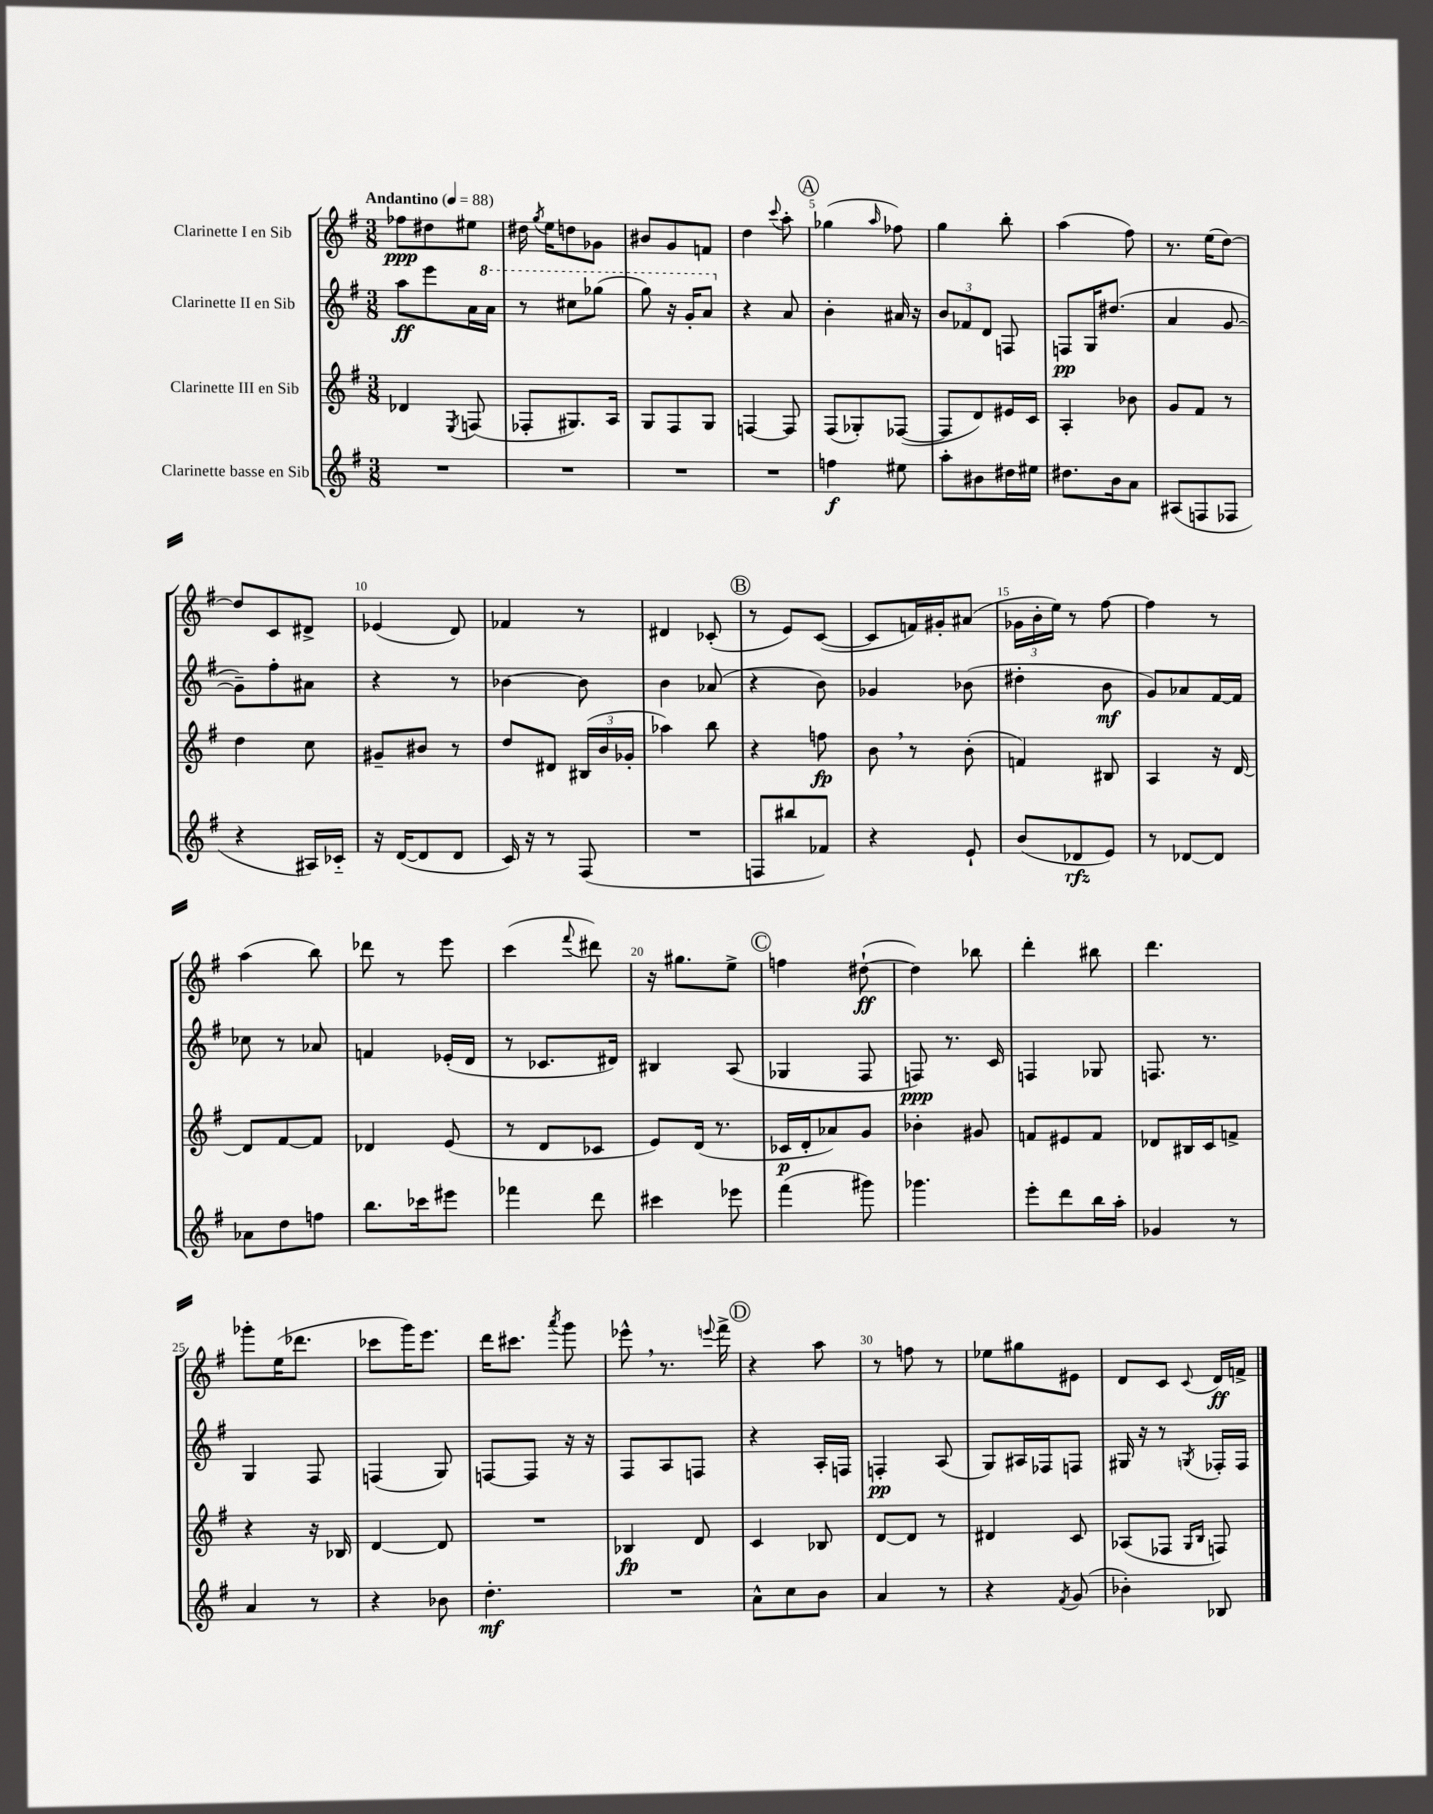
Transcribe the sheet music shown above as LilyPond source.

<<
\new StaffGroup <<
\new Staff = "s0" \with { instrumentName = "Clarinette I en Sib" } {
    \clef treble \key g \major \numericTimeSignature \time 3/8 \tempo "Andantino" 4 = 88
    \autoBeamOff fes''8[\ppp dis''8 eis''8] |
    dis''16 \acciaccatura { g''8 } e''16[ d''8 ges'8] |
    bis'8[ g'8 f'8] |
    d''4 \appoggiatura { c'''8 } a''8-. |
    \mark \markup { \circle "A" } ges''4( \grace { a''16 } fes''8) |
    g''4 b''8-. |
    a''4( fis''8) |
    r8. e''16[( d''8]~) |
    d''8[ c'8 dis'8]-> |
    ees'4( d'8) |
    fes'4 r8 |
    dis'4 ces'8-.( |
    \mark \markup { \circle "B" } r8 e'8[) c'8]~( |
    c'8[ f'16) gis'16-. ais'8]( |
    \tuplet 3/2 { ges'16[ b'16-. e''16]) } r8 fis''8~ |
    fis''4 r8 |
    a''4( b''8) |
    des'''8 r8 e'''8 |
    c'''4( \appoggiatura { fis'''8 } dis'''8) |
    r16 gis''8.[ e''8]-> |
    \mark \markup { \circle "C" } f''4 dis''8~-!\ff( |
    dis''4) bes''8 |
    d'''4-. bis''8 |
    d'''4. |
    ges'''8[-. e''16( des'''8.] |
    ces'''8[ g'''16) e'''8.] |
    d'''16[ cis'''8.] \acciaccatura { a'''8 } g'''8 |
    ees'''8-^ \breathe r8. \appoggiatura { e'''8 } fis'''16-> |
    \mark \markup { \circle "D" } r4 a''8 |
    r8 f''8 r8 |
    ees''8[ gis''8 eis'8] |
    d'8[ c'8] \appoggiatura { c'8 } d'16[\ff f'16]-> \bar "|." |
}
\new Staff = "s1" \with { instrumentName = "Clarinette II en Sib" } {
    \clef treble \key g \major \numericTimeSignature \time 3/8
    \autoBeamOff a''8[\ff e'''8 a'16 \ottava #1 a''16] |
    r8 cis'''8[ ges'''8]( |
    g'''8) r16 g''16[-. a''8] \ottava #0 |
    r4 a'8 |
    \mark \markup { \circle "A" } b'4-. ais'16 r16 |
    \tuplet 3/2 { b'8[ fes'8 d'8] } f8 |
    f8[\pp g16 dis''8.]( |
    a'4 g'8~ |
    g'8[--) fis''8-. ais'8] |
    r4 r8 |
    bes'4~ bes'8 |
    b'4 aes'8( |
    \mark \markup { \circle "B" } r4 b'8) |
    ges'4 bes'8( |
    dis''4-. b'8\mf |
    g'8[) aes'8 fis'16~ fis'16] |
    ces''8 r8 aes'8 |
    f'4 ees'16[-.( d'16] |
    r8 ces'8.[ dis'16]) |
    bis4 a8( |
    \mark \markup { \circle "C" } ges4 fis8 |
    f8\ppp) r8. c'16 |
    f4 ges8 |
    f8. r8. |
    g4 fis8 |
    f4( g8) |
    f8[~ f8] r16 r16 |
    fis8[ a8 f8] |
    \mark \markup { \circle "D" } r4 a16[-. f16] |
    f4-.\pp a8( |
    g8[) ais16 fes16 f8] |
    gis16 r16 r8 \acciaccatura { g8 } fes16[-. fes16] \bar "|." |
}
\new Staff = "s2" \with { instrumentName = "Clarinette III en Sib" } {
    \clef treble \key g \major \numericTimeSignature \time 3/8
    \autoBeamOff des'4 \acciaccatura { e8 } f8( |
    fes8[-. gis8.) a16] |
    g8[ fis8 g8] |
    f4~ f8 |
    \mark \markup { \circle "A" } fis8[( ges8-.) fes8]~( |
    fes8[ d'8) eis'16 c'16] |
    a4-. bes'8 |
    g'8[ fis'8] r8 |
    d''4 c''8 |
    gis'8[-- bis'8] r8 |
    d''8[ dis'8] \tuplet 3/2 { bis16[( b'16 ges'16]-. } |
    aes''4) b''8 |
    \mark \markup { \circle "B" } r4 f''8\fp |
    b'8 \breathe r8 b'8-.( |
    f'4) bis8 |
    a4 r16 d'16~ |
    d'8[ fis'8~ fis'8] |
    des'4 e'8( |
    r8 d'8[ ces'8] |
    e'8[) d'16]( r8. |
    \mark \markup { \circle "C" } ces'16[\p d'16-. aes'8) g'8] |
    bes'4-. gis'8 |
    f'8[ eis'8 f'8] |
    des'8[ bis16 c'16 f'8]-> |
    r4 r16 bes16 |
    d'4~ d'8 |
    R4. |
    bes4\fp d'8 |
    \mark \markup { \circle "D" } c'4 bes8 |
    d'8[~ d'8] r8 |
    dis'4 c'8 |
    aes8[( fes8] \grace { g16[ b16] } f8) \bar "|." |
}
\new Staff = "s3" \with { instrumentName = "Clarinette basse en Sib" } {
    \clef treble \key g \major \numericTimeSignature \time 3/8
    \autoBeamOff R4. |
    R4. |
    R4. |
    R4. |
    \mark \markup { \circle "A" } f''4\f eis''8 |
    a''8[-. bis'8 dis''16 eis''16] |
    dis''8.[ b'16 a'8] |
    ais8[( f8 fes8] |
    r4 ais16[) ces'16]-_ |
    r16 d'16[~( d'8 d'8] |
    c'16) r16 r8 fis8( |
    R4. |
    \mark \markup { \circle "B" } f8[ bis''8 fes'8]) |
    r4 e'8-! |
    b'8[( des'8\rfz e'8]) |
    r8 des'8[~ des'8] |
    aes'8[ d''8 f''8] |
    b''8.[ ces'''16 eis'''8] |
    fes'''4 d'''8 |
    cis'''4 ees'''8 |
    \mark \markup { \circle "C" } fis'''4( gis'''8) |
    ges'''4. |
    e'''8[-. d'''8 b''16 a''16]-. |
    ges'4 r8 |
    a'4 r8 |
    r4 bes'8 |
    d''4.-.\mf |
    R4. |
    \mark \markup { \circle "D" } a'8[-^ c''8 b'8] |
    a'4 r8 |
    r4 \acciaccatura { fis'8 } g'8( |
    bes'4-.) bes8 \bar "|." |
}
>>
>>
\layout { \context { \Score \override BarNumber.break-visibility = ##(#f #t #t) barNumberVisibility = #(every-nth-bar-number-visible 5) } }
